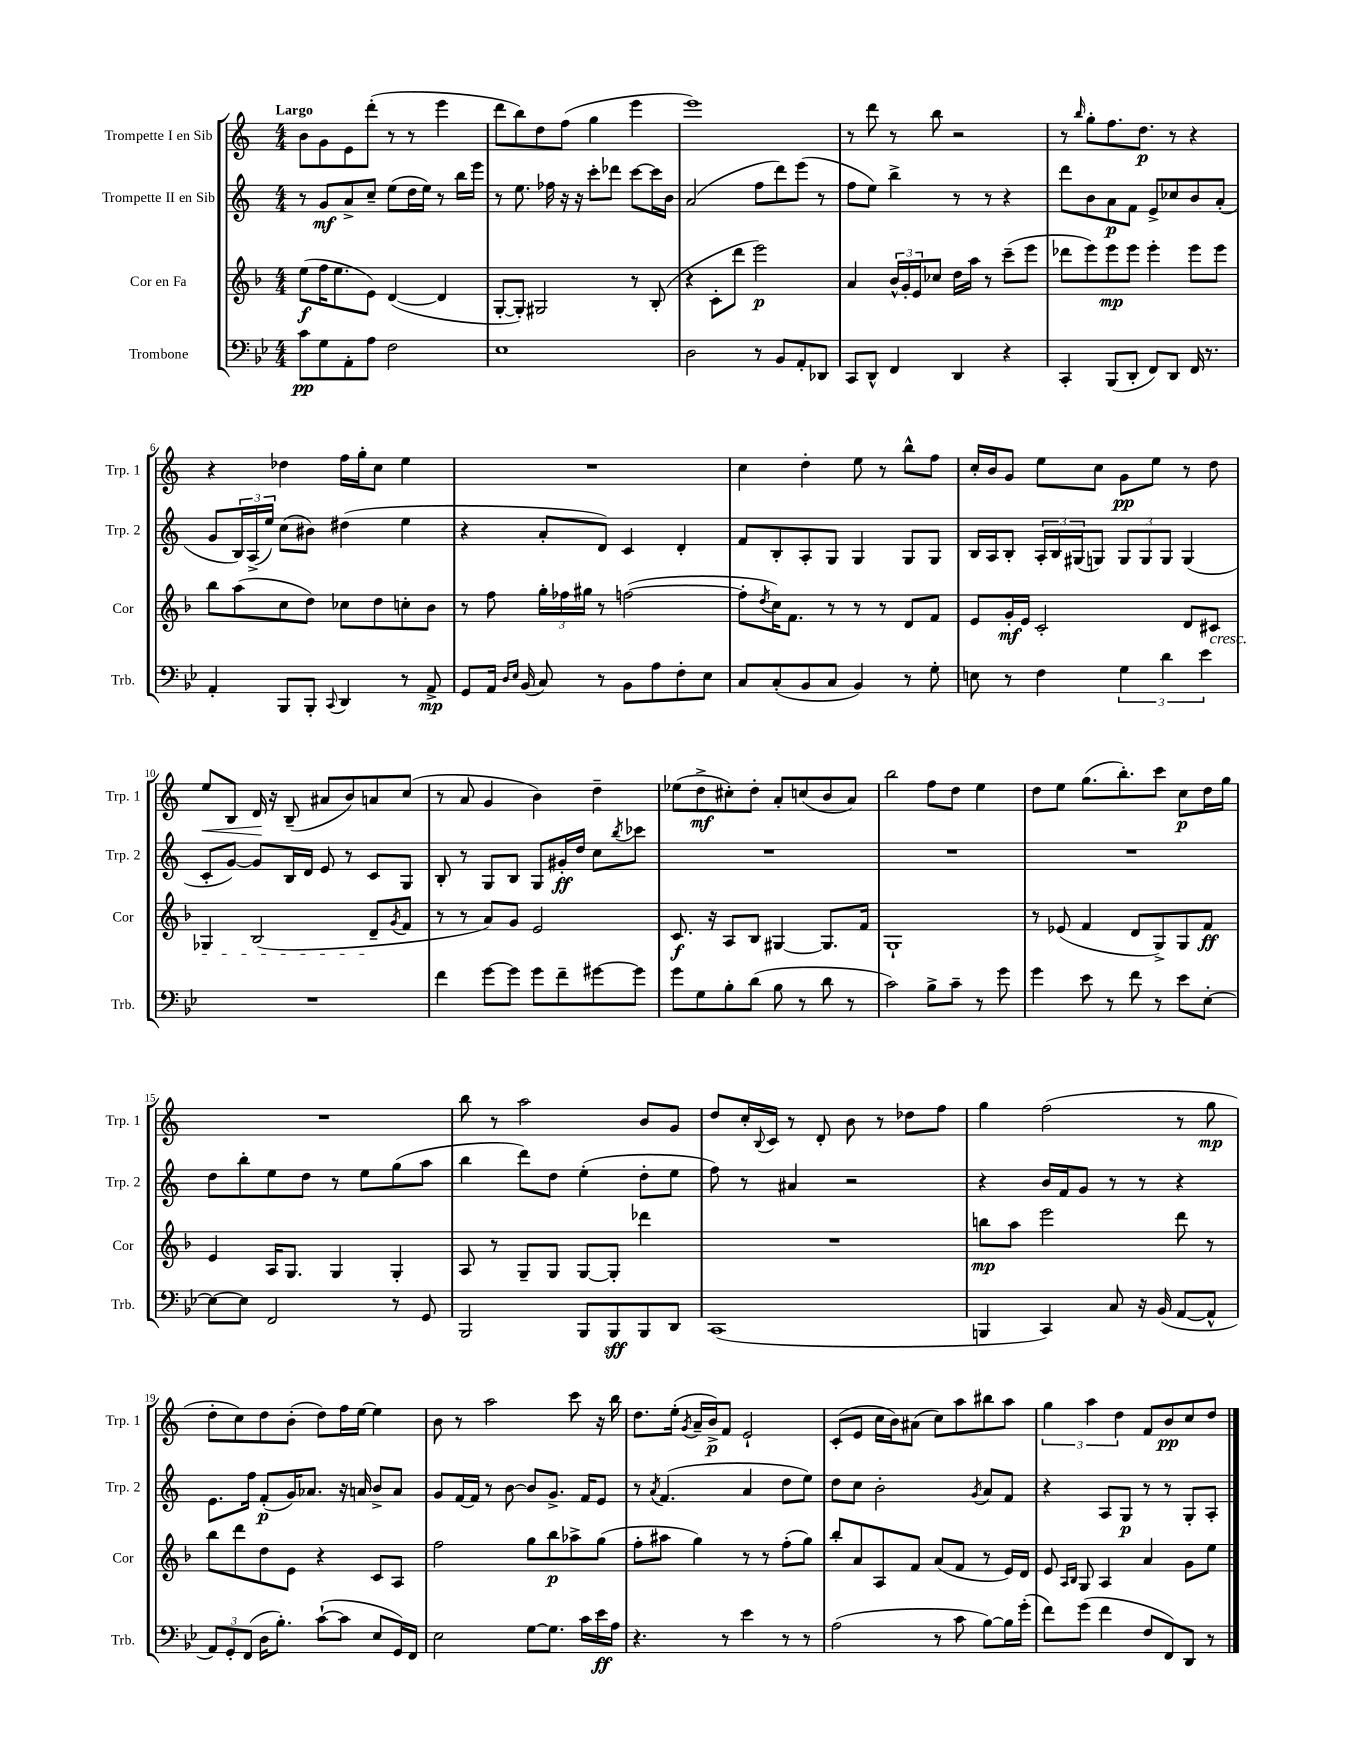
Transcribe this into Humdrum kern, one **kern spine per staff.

**kern	**dynam	**kern	**dynam	**kern	**dynam	**kern	**dynam
*part4	*part4	*part3	*part3	*part2	*part2	*part1	*part1
*staff4	*staff4	*staff3	*staff3	*staff2	*staff2	*staff1	*staff1
*I"Trombone	*	*I"Cor en Fa	*	*I"Trompette II en Sib	*	*I"Trompette I en Sib	*
*I'Trb.	*	*I'Cor	*	*I'Trp. 2	*	*I'Trp. 1	*
*clefF4	*	*clefG2	*	*clefG2	*	*clefG2	*
*k[b-e-]	*	*k[b-]	*	*k[]	*	*k[]	*
*M4/4	*	*M4/4	*	*M4/4	*	*M4/4	*
=1	=1	=1	=1	=1	=1	=1	=1
!	!	!	!	!	!	!LO:TX:a:B:t=Largo	!
8c\L	pp	(8ee\L	f	8r	.	8b\L	.
8G\	.	16ff\K	.	8g/L	mf	8g\	.
.	.	8.ee\	.	.	.	.	.
8AA'\	.	.	.	8a^/	.	8e\	.
8A\J	.	8e\J)	.	8cc~/J	.	(8ddd'\J	.
2F\	.	([4d/	.	(8ee\L	.	8r	.
.	.	.	.	16dd\L	.	8r	.
.	.	.	.	16ee\JJ)	.	.	.
.	.	4d/]	.	8r	.	4eee\	.
.	.	.	.	16bb\LL	.	.	.
.	.	.	.	16eee\JJ	.	.	.
=2	=2	=2	=2	=2	=2	=2	=2
1E-	.	[8G'/L	.	8r	.	8ddd\L	.
.	.	8G'/J])	.	8.ee\	.	8bb\)	.
.	.	2G#X/	.	.	.	8dd\	.
.	.	.	.	16ff-X\	.	.	.
.	.	.	.	16r	.	(8ff\J	.
.	.	.	.	16r	.	.	.
.	.	.	.	8ccc'\L	.	4gg\	.
.	.	.	.	8ddd-X\J	.	.	.
.	.	8r	.	[8ccc\L	.	4eee\	.
.	.	(8B-'/	.	16ccc\L]	.	.	.
.	.	.	.	16b\JJ	.	.	.
=3	=3	=3	=3	=3	=3	=3	=3
2D\	.	4r	.	(2a/	.	1eee)	.
.	.	8c'\L	.	.	.	.	.
.	.	8ddd\J	.	.	.	.	.
8r	.	2eee\)	p	8ff\L	.	.	.
8BB-/L	.	.	.	8ddd\)	.	.	.
8AA'/	.	.	.	(8eee\J	.	.	.
8DD-X/J	.	.	.	8r	.	.	.
=4	=4	=4	=4	=4	=4	=4	=4
8CC/L	.	4a/	.	8ff\L	.	8r	.
8DD^^/J	.	.	.	8ee\J)	.	8ddd\	.
4FF/	.	24b-^^/LL	.	4bb^\	.	8r	.
.	.	24g'/	.	.	.	.	.
.	.	24e/J	.	.	.	.	.
.	.	8cc-X/J	.	.	.	8bb\	.
4DD/	.	16dd\LL	.	8r	.	2r	.
.	.	16aa\JJ	.	.	.	.	.
.	.	8r	.	8r	.	.	.
4r	.	(8ccc~\L	.	4r	.	.	.
.	.	8eee\J	.	.	.	.	.
=5	=5	=5	=5	=5	=5	=5	=5
4CC'/	.	8ddd-X\L	.	8ddd\L	.	8r	.
.	.	.	.	.	.	16qqbb/	.
.	.	8eee\)	.	8b\	.	8gg'\L	.
(8BBB-/L	.	8eee\	mp	8a\	p	8.ff\	.
8DD'/J	.	8eee\J	.	8f\J	.	.	.
.	.	.	.	.	.	8.dd\J	p
8FF/L)	.	4eee'\	.	8e^/L	.	.	.
8DD/J	.	.	.	8cc-X/	.	8r	.
16FF/	.	8eee\L	.	8b/	.	4r	.
8.r	.	.	.	.	.	.	.
.	.	8eee\J	.	(8a'/J	.	.	.
!!LO:LB:g=z
=6	=6	=6	=6	=6	=6	=6	=6
4AA'/	.	8bb-\L	.	8g/L	.	4r	.
.	.	(8aa\	.	24B/L)	.	.	.
.	.	.	.	(24A^/	.	.	.
.	.	.	.	24ee/JJ)	.	.	.
8BBB-/L	.	8cc\	.	(8cc\L	.	4dd-X\	.
8BBB-'/J	.	8dd\J)	.	8b#X\J)	.	.	.
8qqCC/	.	.	.	.	.	.	.
4DD/	.	8cc-X\L	.	(4dd#X\	.	16ff\LL	.
.	.	.	.	.	.	16gg'\J	.
.	.	8dd\	.	.	.	8cc\J	.
8r	.	8ccn'\	.	4ee\	.	4ee\	.
8AA^/	mp	8b-\J	.	.	.	.	.
=7	=7	=7	=7	=7	=7	=7	=7
8GG/L	.	8r	.	4r	.	1r	.
16AA/Jk	.	8ff\	.	.	.	.	.
16qqD/LL	.	.	.	.	.	.	.
16qqE-/JJ	.	.	.	.	.	.	.
(16BB-/	.	.	.	.	.	.	.
8C/)	.	24gg'\LL	.	8a'/L	.	.	.
.	.	24ff-X\	.	.	.	.	.
.	.	24gg#X\JJ	.	.	.	.	.
8r	.	8r	.	8d/J)	.	.	.
8BB-\L	.	([2ffn\	.	4c/	.	.	.
8A\	.	.	.	.	.	.	.
8F'\	.	.	.	4d'/	.	.	.
8E-\J	.	.	.	.	.	.	.
=8	=8	=8	=8	=8	=8	=8	=8
8C/L	.	8ff'\L]	.	8f/L	.	4cc\	.
.	.	8qdd/	.	.	.	.	.
(8C'/	.	16cc\K)	.	8B'/	.	.	.
.	.	8.f\J	.	.	.	.	.
8BB-/	.	.	.	8A'/	.	4dd'\	.
8C/J	.	8r	.	8G/J	.	.	.
4BB-/)	.	8r	.	4G/	.	8ee\	.
.	.	8r	.	.	.	8r	.
8r	.	8d/L	.	8G/L	.	8bb^^\L	.
8G'\	.	8f/J	.	8G/J	.	8ff\J	.
=9	=9	=9	=9	=9	=9	=9	=9
8En\	.	8e/L	.	16B/LL	.	16cc'/LL	.
.	.	.	.	16A/J	.	16b/J	.
8r	.	16g'/L	mf	8B'/J	.	8g/J	.
.	.	16e/JJ	.	.	.	.	.
4F\	.	2c'/	.	24A'/LL	.	8ee\L	.
.	.	.	.	24B/	.	.	.
.	.	.	.	(24G#X/J	.	.	.
.	.	.	.	8Gn/J)	.	8cc\J	.
6G\	.	.	.	12G/L	.	8g\L	pp
.	.	.	.	12G/	.	.	.
.	.	.	.	.	.	8ee\J	.
6d\	.	.	.	12G/J	.	.	.
.	.	8d/L	.	(4G/	.	8r	.
6e-\	.	.	.	.	.	.	.
!	!	!LO:TX:b:i:t=cresc.	!	!	!	!	!
.	.	8c#X/J	.	.	.	8dd\	.
!!LO:LB:g=z
=10	=10	=10	=10	=10	=10	=10	=10
!	!	!	!	!	!	!	!LO:HP:b
1r	.	4G-X/	.	8c'/L	.	8ee/L	<
.	.	.	.	[8g/J)	.	8B/J	.
.	.	(2B-/	.	8g/L]	.	16d/	.
.	.	.	.	.	.	16r	[
.	.	.	.	16B/L	.	(8B~/	.
.	.	.	.	16d/JJ	.	.	.
.	.	.	.	8e/	.	8a#X/L	.
.	.	.	.	8r	.	8b/)	.
.	.	8d~/L	.	8c/L	.	8an/	.
.	.	8qg/	.	.	.	.	.
.	.	8f/J	.	8G/J	.	(8cc/J	.
=11	=11	=11	=11	=11	=11	=11	=11
4f\	.	8r	.	8B'/	.	8r	.
.	.	8r	.	8r	.	8a/	.
[8g\L	.	8a/L)	.	8G/L	.	4g/	.
8g\J]	.	8g/J	.	8B/J	.	.	.
8g\L	.	2e/	.	8G/L	.	4b\)	.
8f~\	.	.	.	16g#X'/L	ff	.	.
.	.	.	.	16dd/JJ	.	.	.
[8g#X\	.	.	.	8cc\L	.	4dd~\	.
.	.	.	.	8qbb/	.	.	.
8g#\J]	.	.	.	8ccc-X\J	.	.	.
=12	=12	=12	=12	=12	=12	=12	=12
8g\L	.	8.c/	f	1r	.	(8ee-X\L	.
8G\	.	.	.	.	.	8dd^\	mf
.	.	16r	.	.	.	.	.
8B-'\	.	8A/L	.	.	.	8cc#X'\)	.
(8d\J	.	8B-/J	.	.	.	8dd'\J	.
8B-\	.	[4G#X/	.	.	.	8a'/L	.
8r	.	.	.	.	.	(8ccn/	.
8d\	.	8.G#/L]	.	.	.	8b/	.
8r	.	.	.	.	.	8a/J)	.
.	.	16f/Jk	.	.	.	.	.
=13	=13	=13	=13	=13	=13	=13	=13
2c\)	.	1G`	.	1r	.	2bb\	.
8B-^\L	.	.	.	.	.	8ff\L	.
8c~\J	.	.	.	.	.	8dd\J	.
8r	.	.	.	.	.	4ee\	.
8g\	.	.	.	.	.	.	.
=14	=14	=14	=14	=14	=14	=14	=14
4g\	.	8r	.	1r	.	8dd\L	.
.	.	(8e-X/	.	.	.	8ee\J	.
8e-\	.	4f/	.	.	.	(8.gg\L	.
8r	.	.	.	.	.	.	.
.	.	.	.	.	.	8.bb'\)	.
8f\	.	8d/L	.	.	.	.	.
8r	.	8G^/)	.	.	.	8ccc\J	.
8e-\L	.	8G/	.	.	.	8cc\L	p
[8E-'\J	.	8f/J	ff	.	.	16dd\L	.
.	.	.	.	.	.	16gg\JJ	.
!!LO:LB:g=z
=15	=15	=15	=15	=15	=15	=15	=15
8E-\L_	.	4e/	.	8dd\L	.	1r	.
8E-\J]	.	.	.	8bb'\	.	.	.
2FF/	.	16A/KL	.	8ee\	.	.	.
.	.	8.G/J	.	.	.	.	.
.	.	.	.	8dd\J	.	.	.
.	.	4G/	.	8r	.	.	.
.	.	.	.	8ee\L	.	.	.
8r	.	4G'/	.	(8gg\	.	.	.
8GG/	.	.	.	8aa\J	.	.	.
=16	=16	=16	=16	=16	=16	=16	=16
2BBB-/	.	8A/	.	4bb\	.	8bb\	.
.	.	8r	.	.	.	8r	.
.	.	8G~/L	.	8ddd\L)	.	2aa\	.
.	.	8G/J	.	8dd\J	.	.	.
8BBB-/L	.	[8G/L	.	(4ee'\	.	.	.
8BBB-/	sff	8G'/J]	.	.	.	.	.
8BBB-/	.	4ddd-X\	.	8dd'\L	.	8b/L	.
8DD/J	.	.	.	8ee\J	.	8g/J	.
=17	=17	=17	=17	=17	=17	=17	=17
(1CC	.	1r	.	8ff\)	.	8dd/L	.
.	.	.	.	8r	.	16cc'/L	.
.	.	.	.	.	.	8qqB/	.
.	.	.	.	.	.	16c/JJ	.
.	.	.	.	4a#X/	.	8r	.
.	.	.	.	.	.	8d'/	.
.	.	.	.	2r	.	8b\	.
.	.	.	.	.	.	8r	.
.	.	.	.	.	.	8dd-X\L	.
.	.	.	.	.	.	8ff\J	.
=18	=18	=18	=18	=18	=18	=18	=18
4BBBn/	.	8bbn\L	mp	4r	.	4gg\	.
.	.	8aa\J	.	.	.	.	.
4CC/)	.	2eee\	.	16b/LL	.	(2ff\	.
.	.	.	.	16f/J	.	.	.
.	.	.	.	8g/J	.	.	.
8C/	.	.	.	8r	.	.	.
16r	.	.	.	8r	.	.	.
(16BB-/	.	.	.	.	.	.	.
[8AA/L	.	8ddd\	.	4r	.	8r	.
8AA^^/J]	.	8r	.	.	.	8gg\	mp
!!LO:LB:g=z
=19	=19	=19	=19	=19	=19	=19	=19
12AA/L)	.	8bb-\L	.	8.e\L	.	8dd'\L	.
12GG'/	.	.	.	.	.	.	.
.	.	8ddd\	.	.	.	8cc\)	.
(12FF/J	.	.	.	.	.	.	.
.	.	.	.	16ff\Jk	.	.	.
16D\KL	.	8dd\	.	(8f'/L	p	8dd\	.
8.B-'\J)	.	.	.	.	.	.	.
.	.	8e\J	.	16g/K)	.	(8b'\J	.
.	.	.	.	8.a-X/J	.	.	.
([8c`\L	.	4r	.	.	.	8dd\L)	.
8c\J]	.	.	.	16r	.	16ff\L	.
.	.	.	.	16an/	.	[16ee\JJ	.
8E-/L	.	8c/L	.	8b^/L	.	4ee\]	.
16GG/L)	.	8A/J	.	8a/J	.	.	.
16FF/JJ	.	.	.	.	.	.	.
=20	=20	=20	=20	=20	=20	=20	=20
2E-\	.	2ff\	.	8g/L	.	8b\	.
.	.	.	.	[16f/L	.	8r	.
.	.	.	.	16f/JJ]	.	.	.
.	.	.	.	8r	.	2aa\	.
.	.	.	.	[8b\	.	.	.
[8G\L	.	8gg\L	.	8b/L]	.	.	.
8.G\J]	.	8bb-\	p	8.g^/J	.	.	.
.	.	8aa-X^\	.	.	.	8ccc\	.
16c\LL	.	.	.	16f/KL	.	.	.
16e-\	ff	(8gg\J	.	8e/J	.	16r	.
16A\JJ	.	.	.	.	.	16bb\	.
=21	=21	=21	=21	=21	=21	=21	=21
4.r	.	8ff'\L	.	8r	.	8.dd\L	.
.	.	.	.	8qa/	.	.	.
.	.	8aa#X\J	.	(4.f/	.	.	.
.	.	.	.	.	.	(16ee'\Jk	.
.	.	.	.	.	.	8qg/	.
.	.	4gg\)	.	.	.	16a~/LL	.
.	.	.	.	.	.	16b^/J)	p
8r	.	.	.	.	.	8f/J	.
4e-\	.	8r	.	4a/	.	2e`/	.
.	.	8r	.	.	.	.	.
8r	.	(8ff'\L	.	8dd\L	.	.	.
8r	.	8gg\J)	.	8ee\J)	.	.	.
=22	=22	=22	=22	=22	=22	=22	=22
(2A\	.	8bb-'/L	.	8dd\L	.	(8c'/L	.
.	.	8a/	.	8cc\J	.	8e/J	.
.	.	8A/	.	2b'\	.	16cc\LL	.
.	.	.	.	.	.	16b\J)	.
.	.	8f/J	.	.	.	(8a#X\J	.
8r	.	(8a/L	.	.	.	8cc\L)	.
8c\	.	8f/J	.	.	.	8aa\	.
.	.	.	.	8qg/	.	.	.
[8B-\L)	.	8r	.	8a/L	.	8bb#X\	.
16B-\L]	.	16e/LL)	.	8f/J	.	8aa\J	.
(16g'\JJ	.	16d/JJ	.	.	.	.	.
=23	=23	=23	=23	=23	=23	=23	=23
8f\L)	.	8e/	.	4r	.	6gg\	.
.	.	16qqA/LL	.	.	.	.	.
.	.	16qqB-/JJ	.	.	.	.	.
(8g\J	.	8G/	.	.	.	.	.
.	.	.	.	.	.	6aa\	.
4f\	.	4A/	.	8A/L	.	.	.
.	.	.	.	.	.	6dd\	.
.	.	.	.	8G/J	p	.	.
8F/L	.	4a/	.	8r	.	8f/L	.
8FF/)	.	.	.	8r	.	8b/	pp
8DD/J	.	8g\L	.	8G'/L	.	8cc/	.
8r	.	8ee\J	.	8A'/J	.	8dd/J	.
==	==	==	==	==	==	==	==
*-	*-	*-	*-	*-	*-	*-	*-
